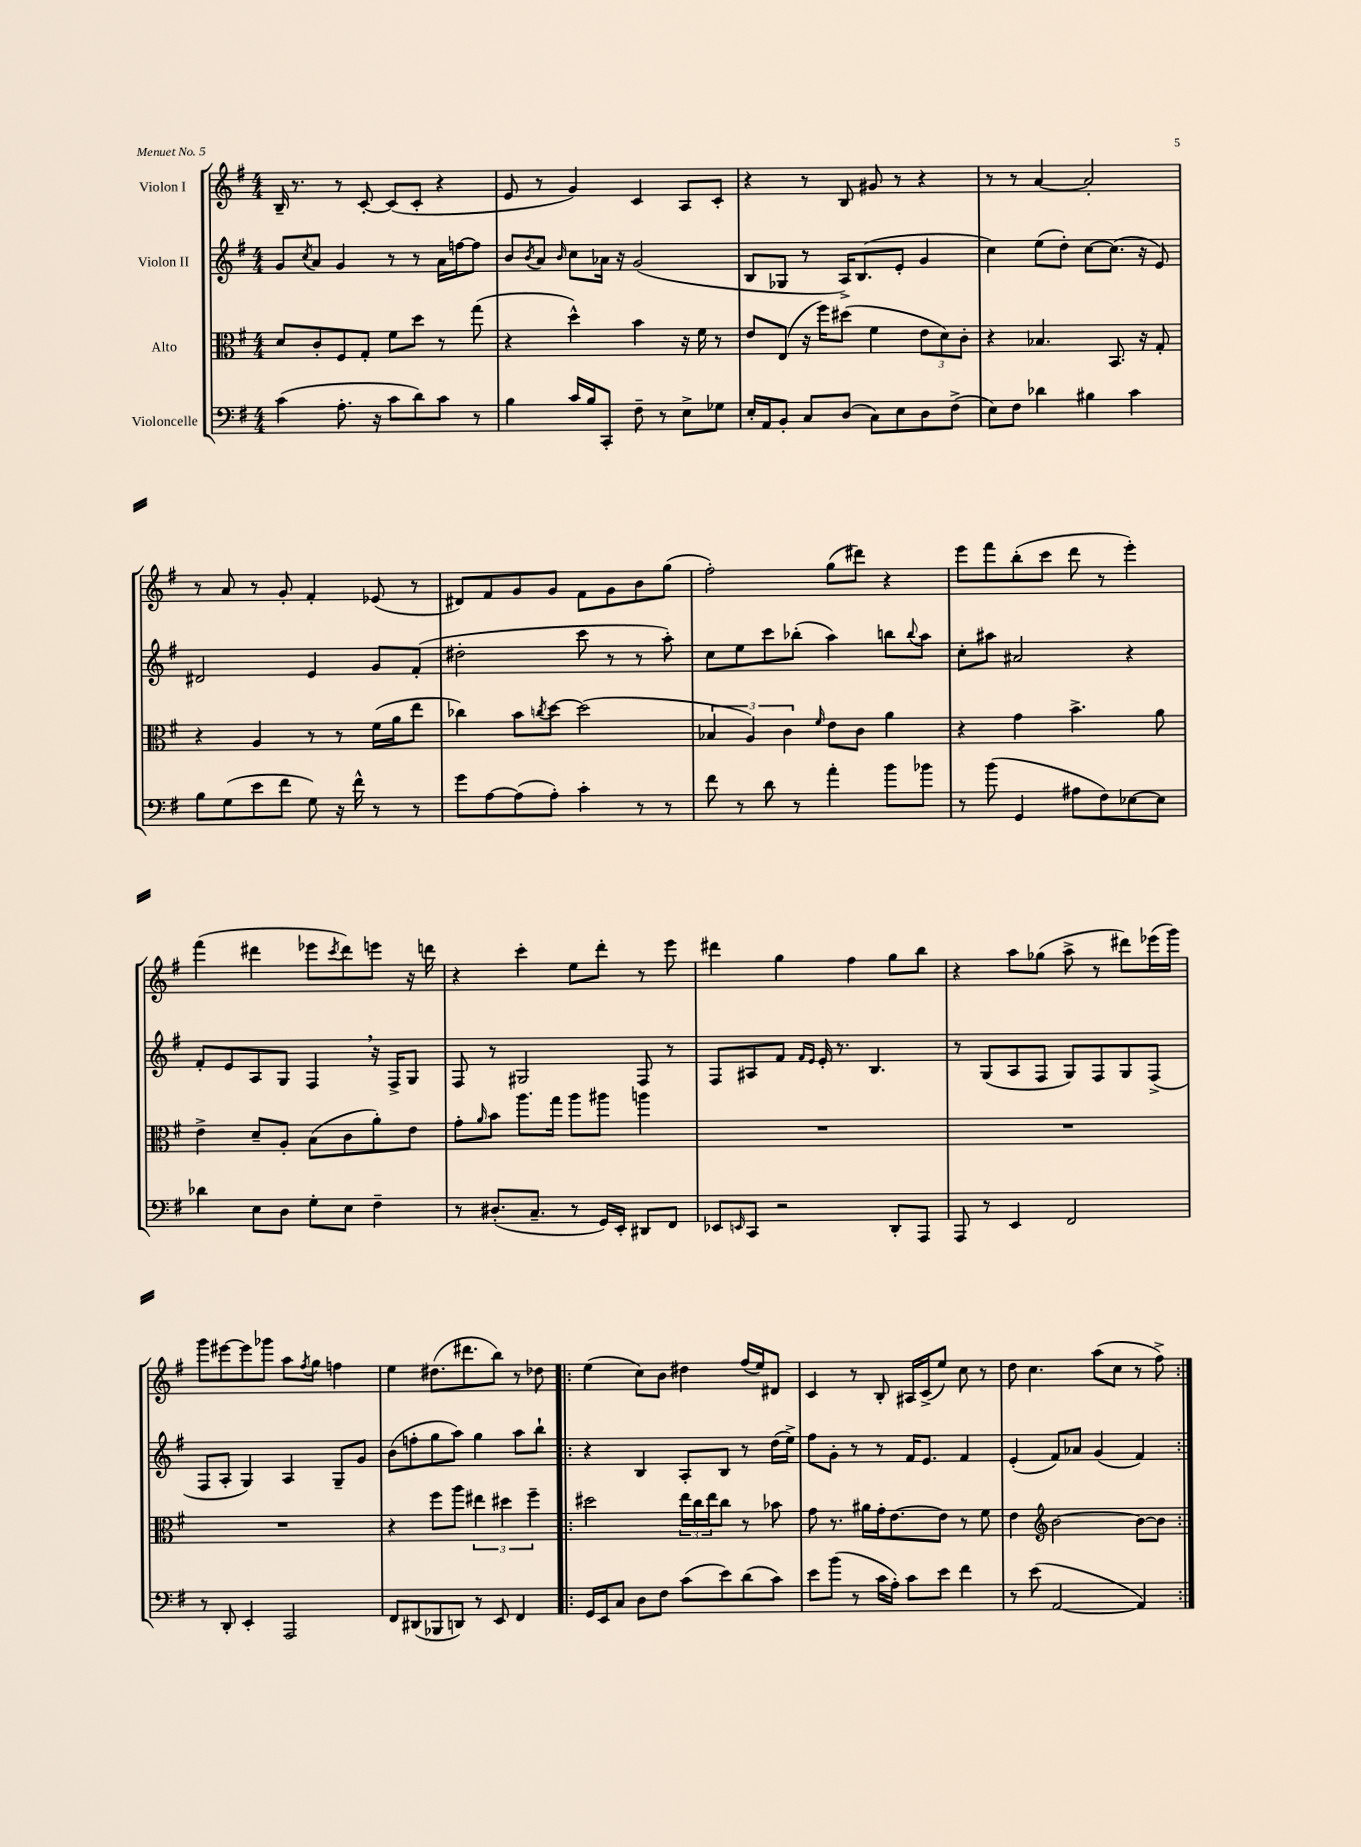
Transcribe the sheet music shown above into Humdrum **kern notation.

**kern	**kern	**kern	**kern
*part4	*part3	*part2	*part1
*staff4	*staff3	*staff2	*staff1
*I"Violoncelle	*I"Alto	*I"Violon II	*I"Violon I
*clefF4	*clefC3	*clefG2	*clefG2
*k[f#]	*k[f#]	*k[f#]	*k[f#]
*M4/4	*M4/4	*M4/4	*M4/4
=49	=49	=49	=49
(4c\	8d/L	8g/L	16B~/
.	.	.	8.r
.	.	8qcc/	.
.	8c'/	8a/J	.
8.A'\	8F#/	4g/	8r
.	8G'/J	.	[8c'/
16r	.	.	.
8c\L	8f#\L	8r	(8c/L]
8d\)	8dd\J	8r	8c'/J
8c\J	8r	16a\LL	4r
.	.	[16ffn\J	.
8r	(8gg\	8ff\J]	.
=50	=50	=50	=50
4B\	4r	8b/L	8e/
.	.	8qb/	.
.	.	8a/J	8r
.	.	16qqb/	.
16c/LL	4dd^^\)	8cc\L	4g/)
16B/J	.	.	.
8CC'/J	.	16a-X\Jk	.
.	.	16r	.
8F#~\	4b\	(2g/	4c/
8r	.	.	.
8E^\L	16r	.	8A/L
.	16f#\	.	.
8G-X\J	8r	.	8c'/J
=51	=51	=51	=51
16E'/LL	8e/L	8B/L	4r
16AA/J	.	.	.
8BB'/J	(8E/J	8G-X/J	.
8C/L	16r	8r	8r
.	16ff#\KL)	.	.
(8D/J	(8dd#X\J	16A^/KL)	8B/
.	.	(8.B/	.
8C\L)	4f#\	.	8g#X/
8E\	.	8e'/J	8r
8D\	12e\L	4g/	4r
.	12d\)	.	.
(8F#^\J	.	.	.
.	12c'\J	.	.
=52	=52	=52	=52
8E\L)	4r	4cc\)	8r
8F#\J	.	.	8r
4d-X\	4.B-X/	(8ee\L	[4a/
.	.	8dd'\J)	.
4B#X\	.	[8cc\L	2a'/]
.	8.BB/	(8.cc\J]	.
4c\	.	.	.
.	16r	16r	.
.	8G'/	8e/)	.
!!LO:LB:g=z
=53	=53	=53	=53
8B\L	4r	2d#X/	8r
(8G\	.	.	8a/
8e\	4A/	.	8r
8f#\J	.	.	8g'/
8G\)	8r	4e/	4f#'/
16r	8r	.	.
16f#^^\	.	.	.
8r	(16f#\LL	8g/L	(8e-X/
.	16a\J	.	.
8r	8ee\J	(8f#'/J	8r
=54	=54	=54	=54
8g\L	4cc-X\)	2dd#X'\	8d#X/L)
[8A\	.	.	8f#/
(8A\]	8b\L	.	8g/
.	8qccn/	.	.
8A'\J)	[8dd\J	.	8g/J
4c'\	(2dd\]	8ccc\	8f#\L
.	.	8r	8g\
8r	.	8r	8b\
8r	.	8aa'\)	(8gg\J
=55	=55	=55	=55
8f#\	6B-X/	8cc\L	2ff#'\)
8r	.	8ee\	.
.	6A/)	.	.
8d\	.	8ccc\	.
.	6c\	.	.
8r	.	(8bb-X'\J	.
.	16qqf#/	.	.
4a'\	8e\L	4aa\)	(8gg\L
.	8c\J	.	8ddd#X\J)
8b\L	4a\	8bbn\L	4r
.	.	8qqbb/	.
8b-X\J	.	8aa\J	.
=56	=56	=56	=56
8r	4r	8cc'\L	8eee\L
(8b\	.	8aa#X\J	8fff#\
4GG/	4g\	2a#X/	(8bb'\
.	.	.	8ccc\J
8A#X\L	4.b^\	.	8ddd\
8F#\)	.	.	8r
[8E-X\	.	4r	4eee'\)
8E-\J]	8a\	.	.
!!LO:LB:g=z
=57	=57	=57	=57
4d-X\	4e^\	8f#'/L	(4fff#\
.	.	8e/	.
8E\L	8d~/L	8A/	4ddd#X\
8D\J	8A'/J	8G/J	.
8G'\L	(8B\L	4F#,/	8eee-X\L
.	.	.	8qccc/
8E\J	8c\	.	8ddd#\)
4F#~\	8a'\)	16r	8eeen\J
.	.	16F#^/KL	.
.	8e\J	8G/J	16r
.	.	.	16dddn\
=58	=58	=58	=58
8r	8g'\L	8F#/	4r
.	16qqa/	.	.
(8.D#X'/L	8b\J	8r	.
.	8.aa\L	2G#X/	4ccc'\
8.C~/J	.	.	.
.	16gg\Jk	.	.
8r	8aa\L	.	8ee\L
16GG/LL)	8aa#X\J	.	8ddd'\J
16EE'/JJ	.	.	.
8DD#X/L	4aan\	8F#/	8r
8FF#/J	.	8r	8eee\
=59	=59	=59	=59
8EE-X/L	1r	8F#/L	4ddd#X\
16qqEEn/	.	.	.
8CC/J	.	8A#X/	.
2r	.	8f#/J	4gg\
.	.	16qqf#/LL	.
.	.	16qqe/JJ	.
.	.	16e'/	.
.	.	8.r	.
.	.	.	4ff#\
.	.	4.B/	.
8DD'/L	.	.	8gg\L
8AAA/J	.	.	8bb\J
=60	=60	=60	=60
8AAA/	1r	8r	4r
8r	.	(8G/L	.
4EE/	.	8A/	8aa\L
.	.	8F#/J	(8gg-X\J
2FF#/	.	8G/L)	8aa^\
.	.	8F#/	8r
.	.	8G/	8ddd#X\L)
.	.	(8F#^/J	(16eee-X\L
.	.	.	16ggg\JJ)
!!LO:LB:g=z
=61	=61	=61	=61
8r	1r	8F#/L	8ggg\L
8DD'/	.	8A'/J	[8eee#X\
4EE'/	.	4G/)	8eee#\]
.	.	.	8ggg-X\J
2AAA/	.	4A/	8aa\L
.	.	.	8qff#/
.	.	.	8gg\J
.	.	8G~/L	4ffn\
.	.	8g/J	.
=62	=62	=62	=62
8FF#/L	4r	(8b\L	4ee\
(8DD#X/	.	8ffn'\	.
8BBB-X/	8ff#\L	8gg\	(8.dd#X\L
8DDn/J)	8aa\J	8aa\J)	.
.	.	.	8.ddd#X\
8r	6ee#X\	4gg\	.
8EE/	.	.	8bb\J)
.	6dd#X\	.	.
4FF#/	.	8aa\L	8r
.	6ff#~\	.	.
.	.	8bb`\J	8dd-X\
=63!|:	=63!|:	=63!|:	=63!|:
16GG/LL	2dd#X\	4r	(4ee\
16EE/J	.	.	.
8C/J	.	.	.
8D\L	.	4B/	8cc\L)
8F#\J	.	.	8b\J
(8c\L	24ee\LL	8A'/L	4dd#X\
.	24cc\	.	.
.	24ee\J	.	.
8e\)	8cc\J	8B/J	.
(8d\	8r	8r	(16ff#/LL
.	.	.	16ee/J)
8c\J)	8b-X\	(16dd\LL	8d#X/J
.	.	16ee^\JJ)	.
=64	=64	=64	=64
8e\L	8g\	8ff#\L	4c/
(8b\J	8.r	8g'\J	.
8r	.	8r	8r
.	16a#X\LL	.	.
16c\LL	16g'\J	8r	8B'/
16A'\JJ)	[8.e\	.	.
8c\L	.	16f#/KL	16A#X/LL
.	.	8.e/J	(16c^/J
8e\J	8e\J]	.	8ee/J)
4f#\	8r	4f#/	8cc\
.	8f#\	.	8r
=65	=65	=65	=65
8r	4e\	(4e'/	8dd\
(8e\	.	.	4.cc\
*	*clefG2	*	*
[2AA/	[2b\	8f#/L)	.
.	.	8a-X/J	.
.	.	(4g/	(8aa\L
.	.	.	8cc\J
4AA/])	8b\L_	4f#/)	8r
.	8b\J]	.	8ff#^\)
=:|!	=:|!	=:|!	=:|!
*-	*-	*-	*-
